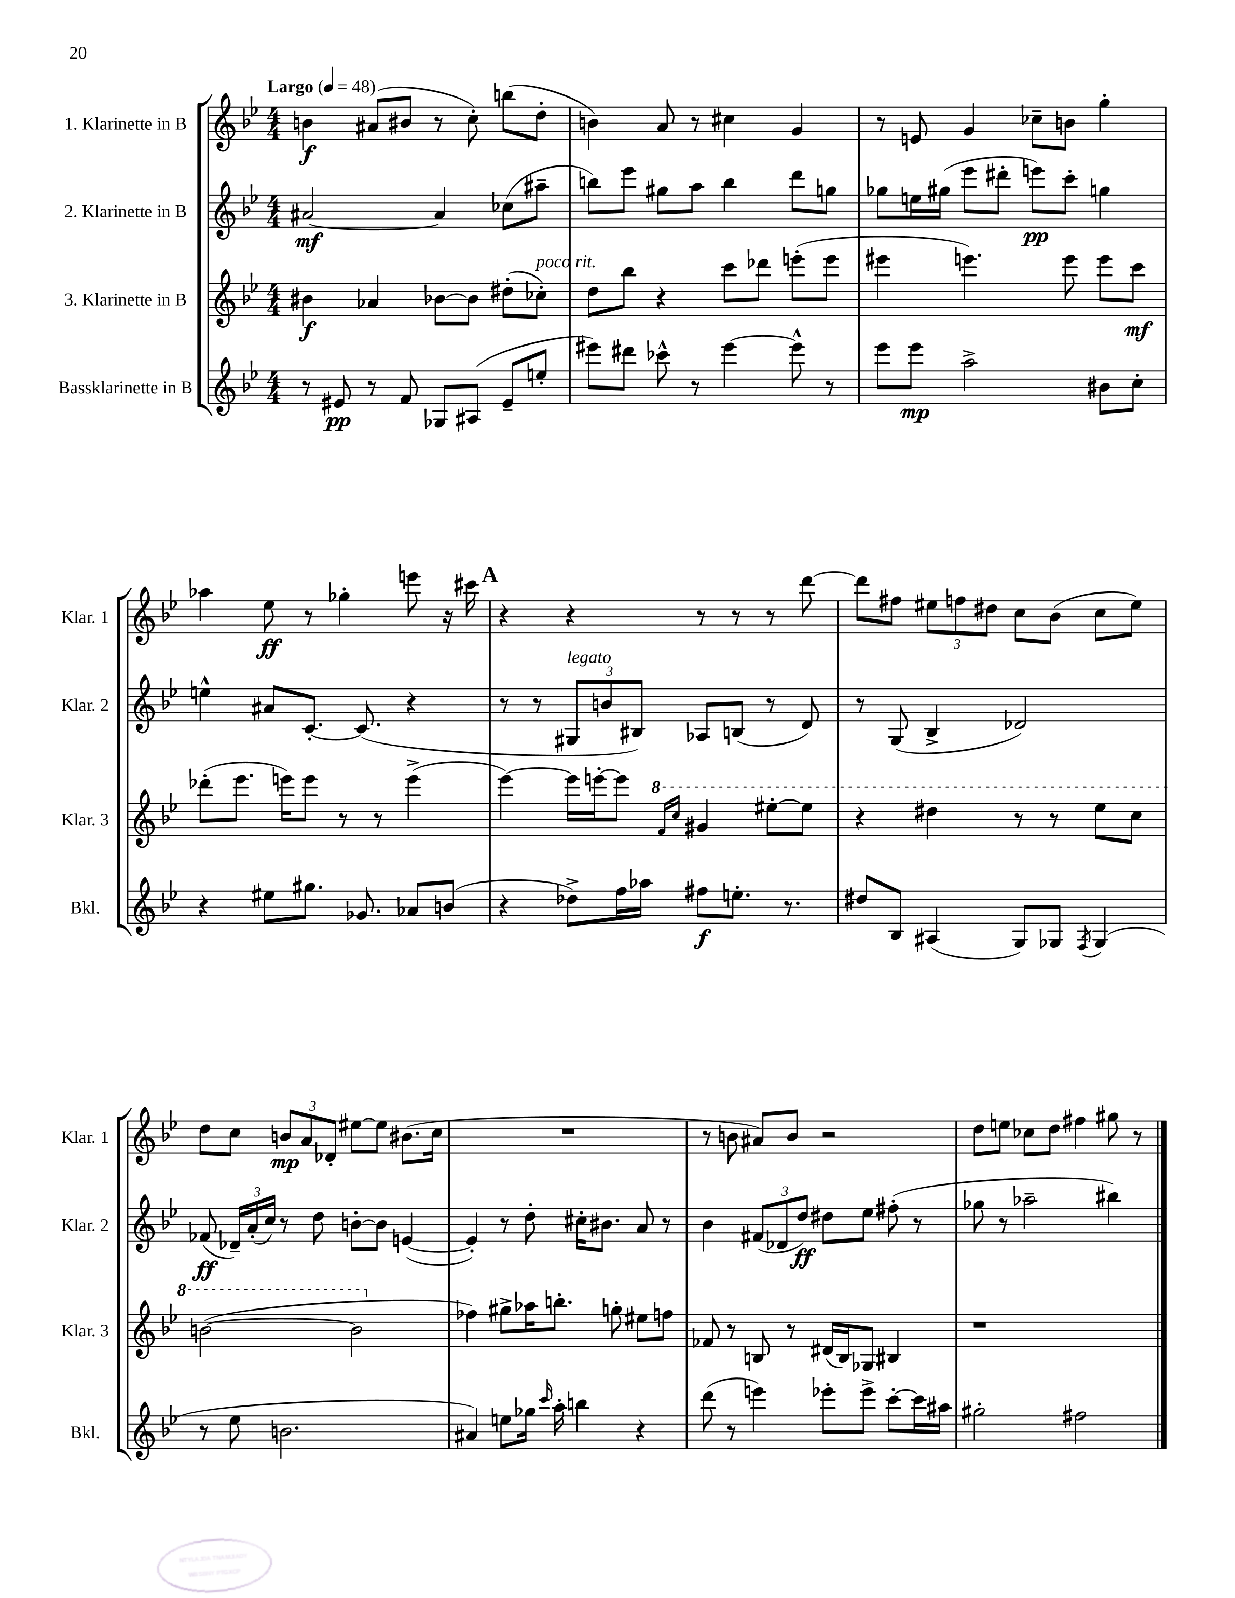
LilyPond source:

<<
\new StaffGroup <<
\new Staff = "s0" \with { instrumentName = "1. Klarinette in B" shortInstrumentName = "Klar. 1" } {
    \clef treble \key bes \major \numericTimeSignature \time 4/4 \tempo "Largo" 4 = 48
    \autoBeamOff b'4\f ais'8[( bis'8] r8 c''8-.) b''8[( d''8]-. |
    b'4) a'8 r8 cis''4 g'4 |
    r8 e'8 g'4 ces''8[-- b'8] g''4-. |
    aes''4 ees''8\ff r8 ges''4-. e'''8 r16 cis'''16 |
    \mark \markup { \bold "A" } r4 r4 r8 r8 r8 d'''8~ |
    d'''8[ fis''8] \tuplet 3/2 { eis''8[ f''8 dis''8] } c''8[ bes'8]( c''8[ eis''8]) |
    d''8[ c''8] \tuplet 3/2 { b'8[\mp a'8 des'8]-. } eis''8[~ eis''8] bis'8.[( c''16] |
    R1 |
    r8 b'8 ais'8[) b'8] r2 |
    d''8[ e''8] ces''8[ d''8] fis''4 gis''8 r8 \bar "|." |
}
\new Staff = "s1" \with { instrumentName = "2. Klarinette in B" shortInstrumentName = "Klar. 2" } {
    \clef treble \key bes \major \numericTimeSignature \time 4/4
    \autoBeamOff ais'2~\mf ais'4 ces''8[( ais''8]-- |
    b''8[) ees'''8] gis''8[ a''8] b''4 d'''8[ g''8] |
    ges''8[ e''16 gis''16]( ees'''8[ dis'''8]-. e'''8[\pp) c'''8]-. g''4 |
    e''4-^ ais'8[ c'8.]~-. c'8.( r4 |
    \mark \markup { \bold "A" } r8 r8 \tuplet 3/2 { gis8[^\markup { \italic "legato" } b'8 bis8]) } aes8[ b8]( r8 d'8) |
    r8 g8( bes4-> des'2) |
    fes'8\ff( \tuplet 3/2 { des'16[--) a'16-.( c''16]) } r8 d''8 b'8[~-. b'8] e'4~( |
    e'4-.) r8 d''8-. cis''16[-. bis'8.] a'8 r8 |
    bes'4 \tuplet 3/2 { fis'8[( des'8 d''8]\ff) } dis''8[ ees''8] fis''8-.( r8 |
    ges''8 r8 aes''2-- bis''4) \bar "|." |
}
\new Staff = "s2" \with { instrumentName = "3. Klarinette in B" shortInstrumentName = "Klar. 3" } {
    \clef treble \key bes \major \numericTimeSignature \time 4/4
    \autoBeamOff bis'4\f aes'4 bes'8[~ bes'8] dis''8[-.( ces''8]-.^\markup { \italic "poco rit." }) |
    d''8[ bes''8] r4 c'''8[ des'''8] e'''8[-.( e'''8] |
    eis'''4 e'''4.) e'''8 e'''8[ c'''8]\mf |
    des'''8[-.( ees'''8.] e'''16[) e'''8] r8 r8 e'''4->( |
    \mark \markup { \bold "A" } ees'''4~) ees'''16[ e'''16~-. e'''8] \ottava #1 \grace { f''16[ c'''16] } gis''4 eis'''8[~-. eis'''8] |
    r4 dis'''4 r8 r8 ees'''8[ c'''8] |
    b''2~( b''2 \ottava #0 |
    fes''4) gis''8[-> aes''16 b''8.]-. g''8-. eis''8[ f''8] |
    fes'8 r8 b8 r8 dis'16[( b16) ges8] bis4 |
    r1 \bar "|." |
}
\new Staff = "s3" \with { instrumentName = "Bassklarinette in B" shortInstrumentName = "Bkl." } {
    \clef treble \key bes \major \numericTimeSignature \time 4/4
    \autoBeamOff r8 eis'8\pp r8 f'8 ges8[ ais8]( eis'8[-- e''8]-. |
    eis'''8[) dis'''8] ces'''8-^ r8 eis'''4~ eis'''8-^ r8 |
    ees'''8[ ees'''8]\mp a''2-> bis'8[ c''8]-. |
    r4 eis''8[ gis''8.] ges'8. aes'8[ b'8]( |
    \mark \markup { \bold "A" } r4 des''8[->) f''16 aes''16] fis''8[\f e''8.]-. r8. |
    dis''8[ bes8] ais4( g8[) ges8] \acciaccatura { f8 } ges4( |
    r8 ees''8 b'2. |
    ais'4) e''8[ ges''16] \grace { c'''16 } a''16-. b''4 r4 |
    d'''8( r8 e'''4) ees'''8[-. ees'''8]-> c'''8[~-. c'''16 ais''16] |
    gis''2-. fis''2 \bar "|." |
}
>>
>>
\layout { \context { \Score \remove "Bar_number_engraver" } }
